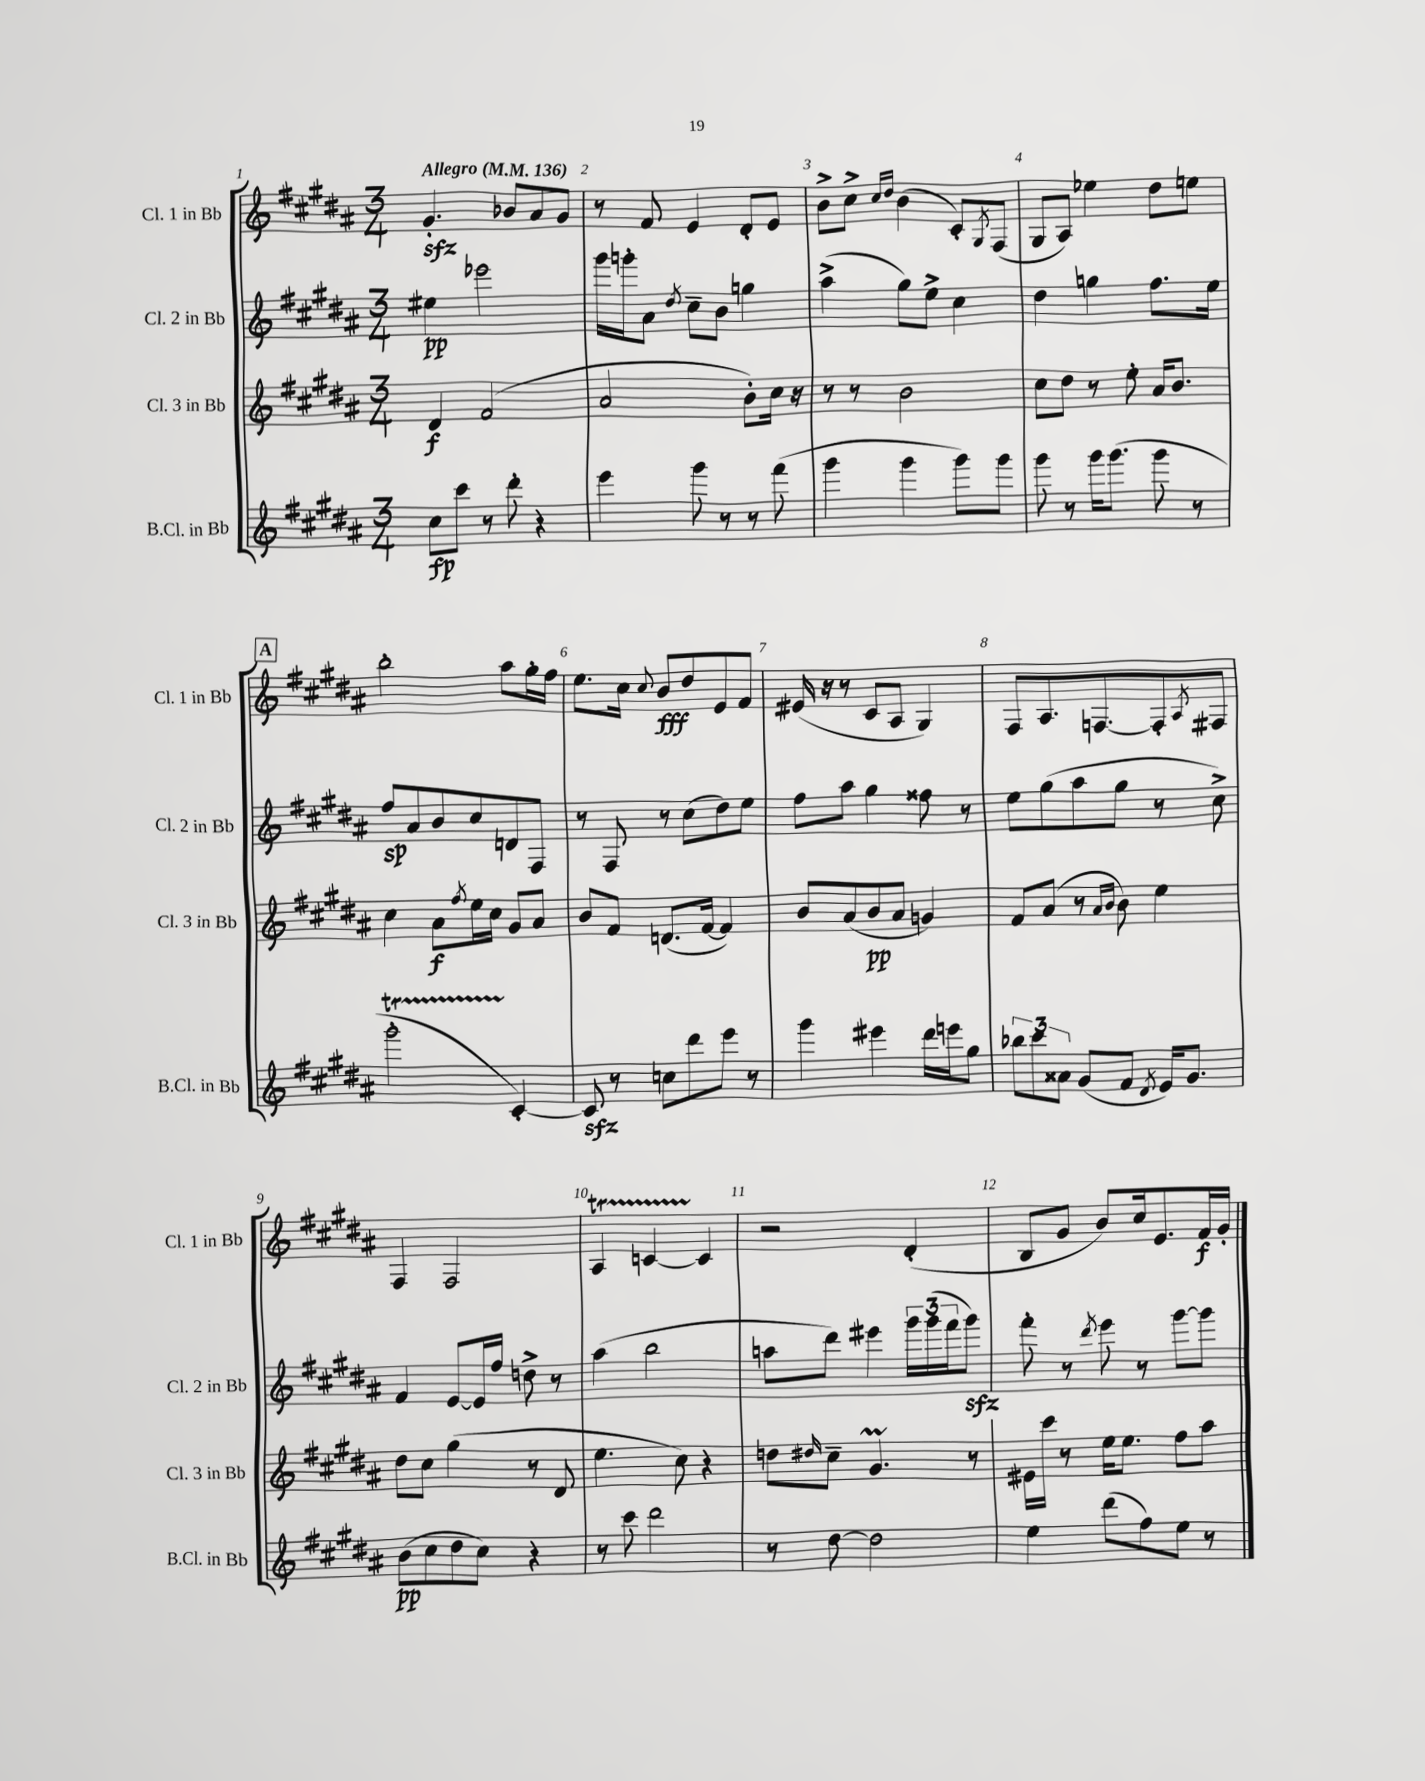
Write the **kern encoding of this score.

**kern	**kern	**kern	**kern
*staff4	*staff3	*staff2	*staff1
*clefG2	*clefG2	*clefG2	*clefG2
*k[f#c#g#d#a#]	*k[f#c#g#d#a#]	*k[f#c#g#d#a#]	*k[f#c#g#d#a#]
*M3/4	*M3/4	*M3/4	*M3/4
*MM136	*MM136	*MM136	*MM136
8cc#	4d#	4ee#	4.g#'
8ccc#	.	.	.
8r	(2f#	2eee-	.
8ddd#'	.	.	8b-
4r	.	.	8a#
.	.	.	8g#
=	=	=	=
4eee	2a#	16ggg#	8r
.	.	16ggg'	.
.	.	8a#	8f#
.	.	8qdd#	.
8ggg#	.	8cc#~	4e
8r	.	8b	.
8r	8b')	4gg	8d#'
(8fff#	16cc#	.	8e
.	16r	.	.
=	=	=	=
4ggg#	8r	(4aa#^	8b^
.	8r	.	8cc#^
.	.	.	16qqcc#
.	.	.	16qqdd#
4ggg#	2b	8gg#)	(4b
.	.	8ee^	.
8ggg#)	.	4cc#	8c#')
.	.	.	8qG#
8ggg#	.	.	(8F#
=	=	=	=
8ggg#	8cc#	4dd#	8G#
8r	8dd#	.	8A#)
16ggg#	8r	4gg	4ee-
(8.ggg#	.	.	.
.	8ee'	.	.
8ggg#	16a#	8.ff#	8dd#
.	8.b	.	.
8r	.	.	8ee
.	.	16ee	.
=	=	=	=
2ggg#'	4cc#	8ff#	2bb'
.	.	8a#	.
.	8a#	8b	.
.	8qff#	.	.
.	16ee	8cc#	.
.	16cc#	.	.
[4c#')	8g#	8d	8aa#
.	8a#	8F#	16gg#'
.	.	.	16ff#
=	=	=	=
8c#]	8b	8r	8.ee
8r	8f#	8F#	.
.	.	.	16cc#
.	.	.	8qqcc#
8cc	(8.d	8r	8b
8ddd#	.	(8cc#	8dd#
.	[16f#	.	.
8eee	4f#])	8dd#)	8e
8r	.	8ee	8f#
=	=	=	=
4ggg#	8b	8ff#	(16e#
.	.	.	16r
.	(8a#	8aa#	8r
4eee#	8b	4gg#	8c#
.	8a#	.	8A#
16ddd#	4g)	8ff##	4G#)
16eee	.	.	.
8gg#	.	8r	.
=	=	=	=
12bb-	8f#	8ee	8F#
12ccc#	.	.	.
.	(8a#	(8gg#	8.A#
12a##	.	.	.
(8g#	8r	8aa#	.
.	.	.	[8.F
.	16qqa#	.	.
.	16qqb	.	.
8f#	8b)	8gg#	.
8qd#	.	.	.
16e)	4ee	8r	8F']
8.g#	.	.	.
.	.	.	8qA#
.	.	8cc#^)	8F#
=	=	=	=
(8b	8dd#	4f#	4F#
8cc#	8cc#	.	.
8dd#	(4gg#	[8e	2F#
8cc#)	.	16e]	.
.	.	16ff#	.
4r	8r	8dd^	.
.	8d#	8r	.
=	=	=	=
8r	4.ee	(4aa#	4A#
8ccc#	.	.	.
2ddd#	.	2bb	[4c
.	8cc#)	.	.
.	4r	.	4c]
=	=	=	=
8r	8dd	8aa	2r
.	16qqdd#	.	.
[8dd#	8cc#~	8ddd#)	.
2dd#]	4.g#	4eee#	.
.	.	24ggg#	(4d#'
.	.	(24ggg#	.
.	.	24fff#	.
.	8r	8ggg#)	.
=	=	=	=
4ee	16e#	8fff#'	8B
.	16ccc#	.	.
.	8r	8r	8g#
.	.	8qddd#	.
(8ddd#	16ee	8eee	8b)
.	8.ee	.	.
8ff#)	.	8r	16cc#
.	.	.	8.e
8ee	8ff#	[8ggg#	.
8r	8aa#	8ggg#]	16f#
.	.	.	16g#'
==	==	==	==
*-	*-	*-	*-
